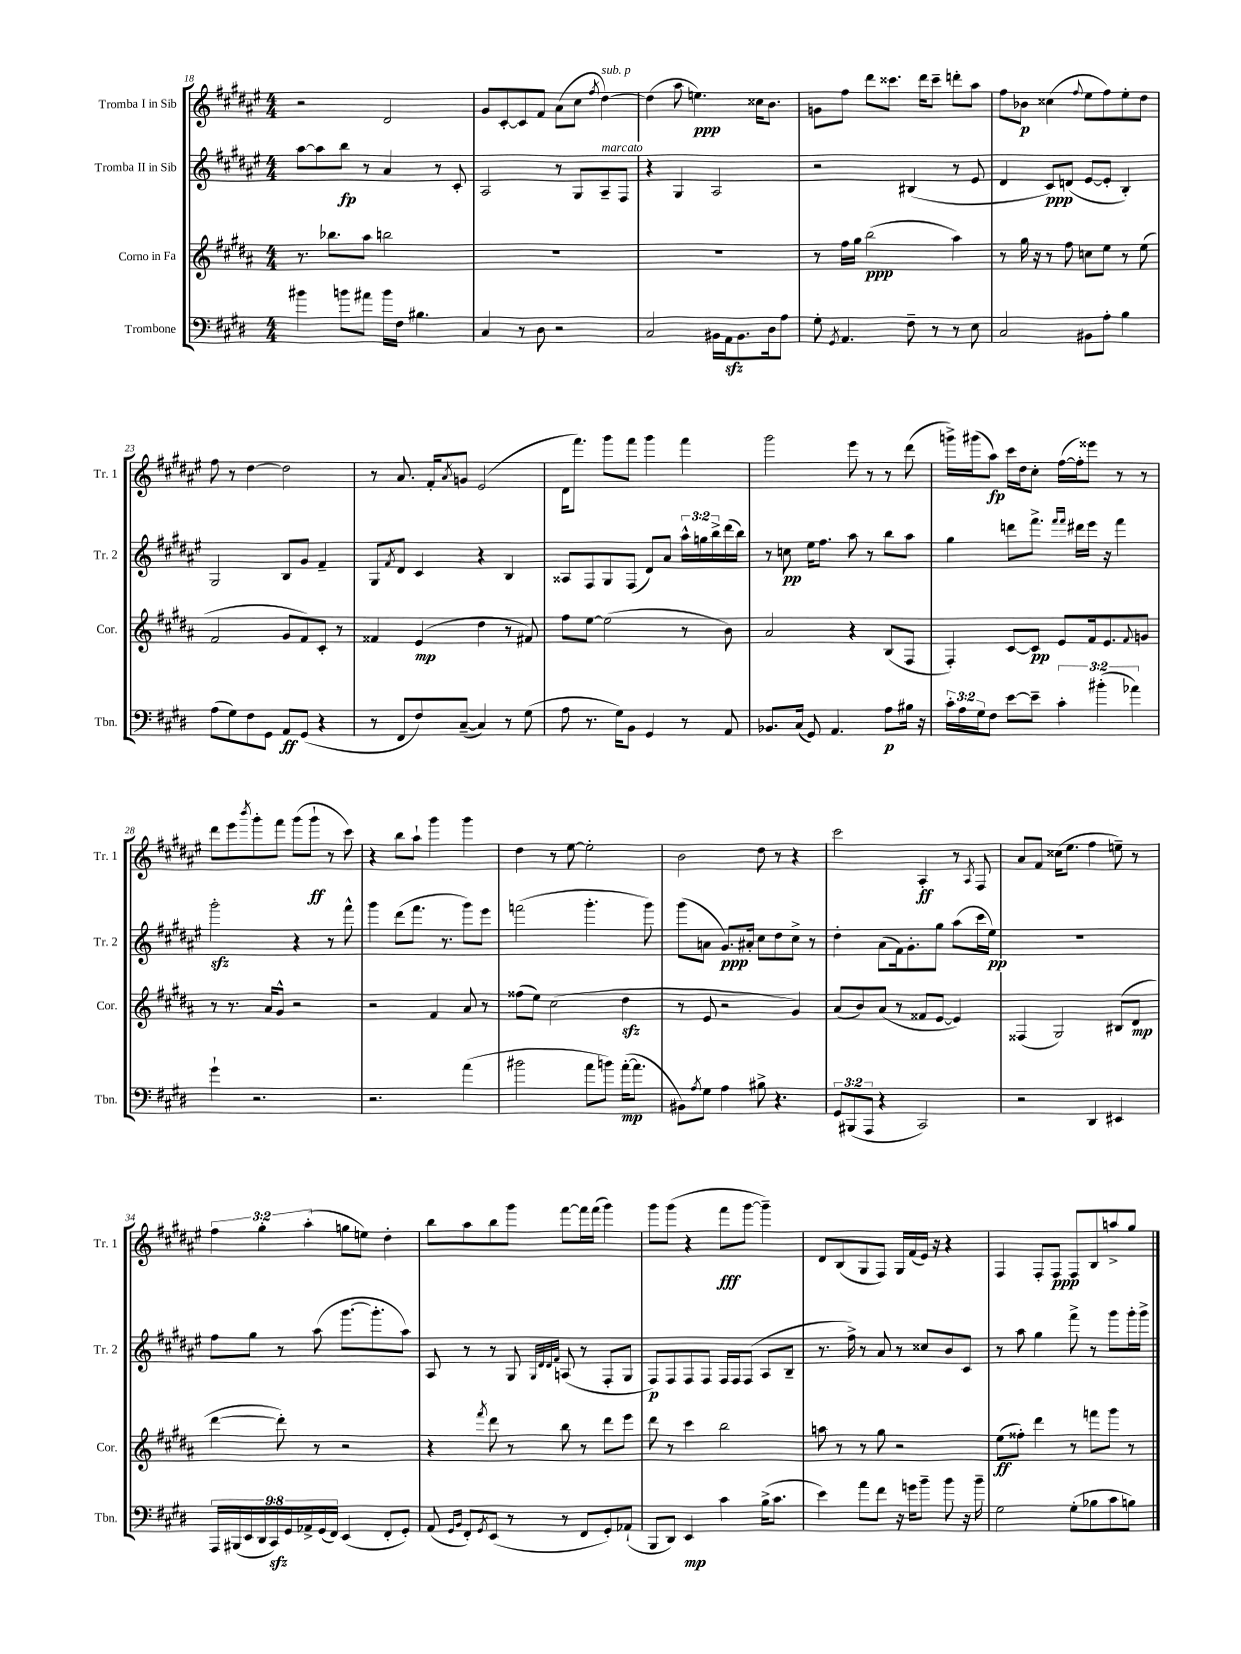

**kern	**kern	**kern	**kern
*staff4	*staff3	*staff2	*staff1
*clefF4	*clefG2	*clefG2	*clefG2
*k[f#c#g#d#]	*k[f#c#g#d#a#]	*k[f#c#g#d#a#e#]	*k[f#c#g#d#a#e#]
*M4/4	*M4/4	*M4/4	*M4/4
4b#	8.r	[8aa#	2r
.	.	8aa#]	.
.	8.bb-	.	.
8b	.	8bb	.
8a#	8aa#	8r	.
16b	2bb	4a#	2d#
16F#	.	.	.
4.B#	.	.	.
.	.	8r	.
.	.	8c#'	.
=	=	=	=
4C#	1r	2A#	8g#
.	.	.	[8c#'
8r	.	.	8c#]
8D#	.	.	8f#
2r	.	8r	(8a#
.	.	8G#	8cc#
.	.	.	8qff#
.	.	8A#~	[4dd#)
.	.	8F#	.
=	=	=	=
2C#	1r	4r	(4dd#]
.	.	4G#	8aa#
.	.	.	4.ee)
16BB#	.	2A#	.
16AA	.	.	.
8.BB#	.	.	.
.	.	.	16cc##
16D#	.	.	8.b
8A	.	.	.
=	=	=	=
8G#'	8r	2r	8g
8qGG#	.	.	.
4.AA	16ff#	.	8ff#
.	16gg#	.	.
.	(2bb	.	8ddd#
.	.	.	8.ccc##
8F#~	.	(4B#	.
.	.	.	16ddd#
8r	.	.	8ccc##~
8r	4aa#)	8r	8ddd'
8E	.	8e#	8aa#
=	=	=	=
2C#	8r	4d#	8ff#
.	16gg#	.	8b-
.	16r	.	.
.	8r	8c#)	(4cc##
.	8ff#	(8d	.
.	.	.	8qqff#
8BB#	8cc	[8e#	8ee#
8A'	8ee	8e#']	8ff#)
4B	8r	4B')	8ee#'
.	(8ee	.	8dd#
=	=	=	=
(8A	2f#	2G#	8ff#
8G#)	.	.	8r
8F#	.	.	[4dd#
8GG#	.	.	.
8AA	8g#	8B	2dd#]
(8GG#	8f#)	8g#	.
4r	8c#'	4f#~	.
.	8r	.	.
=	=	=	=
8r	4f##	8G#	8r
.	.	8qf#	.
8FF#	.	8d#	8.a#
8F#)	(4e	4c#	.
.	.	.	16f#'
.	.	.	8qa#
([8C#~	.	.	8g
4C#])	4dd#	4r	(2e#
8r	8r	4B	.
(8G#	8f#)	.	.
=	=	=	=
8A	8ff#	8A##	16d#
.	.	.	8.fff#)
8.r	[8ee	8F#	.
.	(2ee]	8G#	8ggg#
16G#)	.	.	.
8BB	.	(8F#	8fff#
4GG#	.	8d#)	4ggg#
.	.	8a#	.
8r	8r	24aa#^^	4fff#
.	.	24gg	.
.	.	24bb^	.
8AA	8b)	(16ddd#	.
.	.	16bb)	.
=	=	=	=
8.BB-	2a#	8r	2ggg#
.	.	8cc	.
(16C#	.	.	.
8GG#)	.	16ee#	.
.	.	8.ff#	.
4.AA	.	.	.
.	4r	8aa#	8eee#
.	.	8r	8r
8A	(8B	8bb	8r
16B#	8F#	8aa#	(8ddd#
16r	.	.	.
=	=	=	=
24c#'	4F#')	4gg#	16ggg^)
24A	.	.	.
.	.	.	(16ggg#
24G#	.	.	.
8F#	.	.	8aa#)
[8e	[8c#	8ddd	16ccc#
.	.	.	16dd#
8e~]	8c#]	8.fff#^	8cc#'
6c#'	8e	.	([16ff#
.	.	16qqfff#	.
.	.	16qqfff#	.
.	.	16ddd#	16ff#'])
.	16f#	16eee#	8eee##
(6b#'	.	.	.
.	8.e	16r	.
.	.	4fff#	8r
6a-)	.	.	.
.	8qqf#	.	.
.	8g	.	8r
=	=	=	=
4g#`	8r	2ggg#'	8ddd#
.	8.r	.	8eee#
.	.	.	8qbbb
2.r	.	.	8ggg#'
.	16a#	.	.
.	8g#^^	.	8fff#
.	2r	4r	(8ggg#
.	.	.	8ggg#`
.	.	8r	8r
.	.	8fff#^^	8ccc#)
=	=	=	=
2.r	2r	4ggg#	4r
.	.	(8ddd#	8bb
.	.	8.fff#	8aa#`
.	4f#	.	4ggg#
.	.	8.r	.
(4a	8a#	8ggg#)	4ggg#
.	8r	8eee#	.
=	=	=	=
2b#	(8ff##	(2fff	4dd#
.	8ee)	.	.
.	(2cc#	.	8r
.	.	.	[8ee#
8a	.	4.ggg#'	2ee#']
8b)	.	.	.
([16a'	4dd#	.	.
8.a]	.	.	.
.	.	8ggg#)	.
=	=	=	=
8BB#)	8r	(8ggg#	2b
8qA	.	.	.
8G#	8e	8a	.
4A	2r	8.g#)	.
.	.	16a#'	.
8B#^	.	8cc#	8dd#
4.r	.	8dd#	8r
.	4g#)	8cc#^	4r
.	.	8r	.
=	=	=	=
12GG#	(8a#	4dd#'	2ccc#
(12BBB#	.	.	.
.	8b)	.	.
12AAA	.	.	.
4r	(8a#	(8a#	.
.	8r	16f#)	.
.	.	8.g#'	.
2CC#)	8f##	.	4A#'
.	[8e	8gg#	.
.	4e])	(8aa#	8r
.	.	.	8qA#
.	.	16ccc#	8F#
.	.	16ee#)	.
=	=	=	=
2r	(4F##	1r	8a#
.	.	.	8f#
.	2G#)	.	(16cc##
.	.	.	8.ee#
4DD#	.	.	4ff#
4EE#	(8B#	.	8ee~)
.	8d#	.	8r
=	=	=	=
18AAA	[4ddd#	8ff#	6ff#
(18BBB#	.	.	.
18EE	.	.	.
.	.	8gg#	.
18DD#	.	.	6gg#'
18CC#)	.	.	.
.	8ddd#'])	8r	.
18GG#	.	.	.
18AA-^	.	.	(6aa#'
.	8r	(8aa#	.
(18GG#	.	.	.
18FF#)	.	.	.
(4EE	2r	[8.ggg#	8gg
.	.	.	8ee)
.	.	8.ggg#']	.
8FF#'	.	.	4dd#'
8GG#')	.	8aa#)	.
=	=	=	=
(8AA	4r	8A#	8bb
16qqGG#	.	.	.
16qqBB	.	.	.
8FF#')	.	8r	8aa#
8qGG#	8qfff#	.	.
(8EE	8ddd#	8r	8bb
8r	8r	8G#	8ggg#
.	.	32qqG#	.
.	.	32qqd#	.
.	.	32qqd#	.
.	.	32qqf#	.
8r	8bb	(8A	[8fff#
8FF#	8r	8r	16fff#]
.	.	.	(16fff#
8GG#')	8ddd#	8F#'	4ggg#)
(8AA-`	8eee	8G#	.
=	=	=	=
8BBB	8ddd#	8F#)	8ggg#
8DD#)	8r	8F#	(8ggg#
4EE	4ccc#	8F#	4r
.	.	8F#	.
4c#	2bb	16F#	8fff#
.	.	16F#	.
.	.	(8F#	[8ggg#
(16B^	.	8A#	4ggg#~])
8.c#	.	.	.
.	.	8B~	.
=	=	=	=
4e)	8aa	8.r	8d#
.	8r	.	(8B
.	.	16ff#^)	.
8a	8r	8r	8G#
8f#	8gg#	8a#	8F#)
16r	2r	8r	16G#
16g	.	.	(16f#
8b~	.	8cc##	16e#)
.	.	.	16r
8b	.	8b	4r
16r	.	8c#	.
16b~	.	.	.
=	=	=	=
2G#	(8ee	8r	4F#
.	8ff##')	8aa#	.
.	4ddd#	4gg#	8F#'
.	.	.	8F#
(8G#'	8r	8fff#^	8F#
8B-	8fff	8r	8B
8c#	8ggg#	8ggg#	8aa^
8B)	8r	16ggg#'	8gg#
.	.	16ggg#^	.
==	==	==	==
*-	*-	*-	*-
